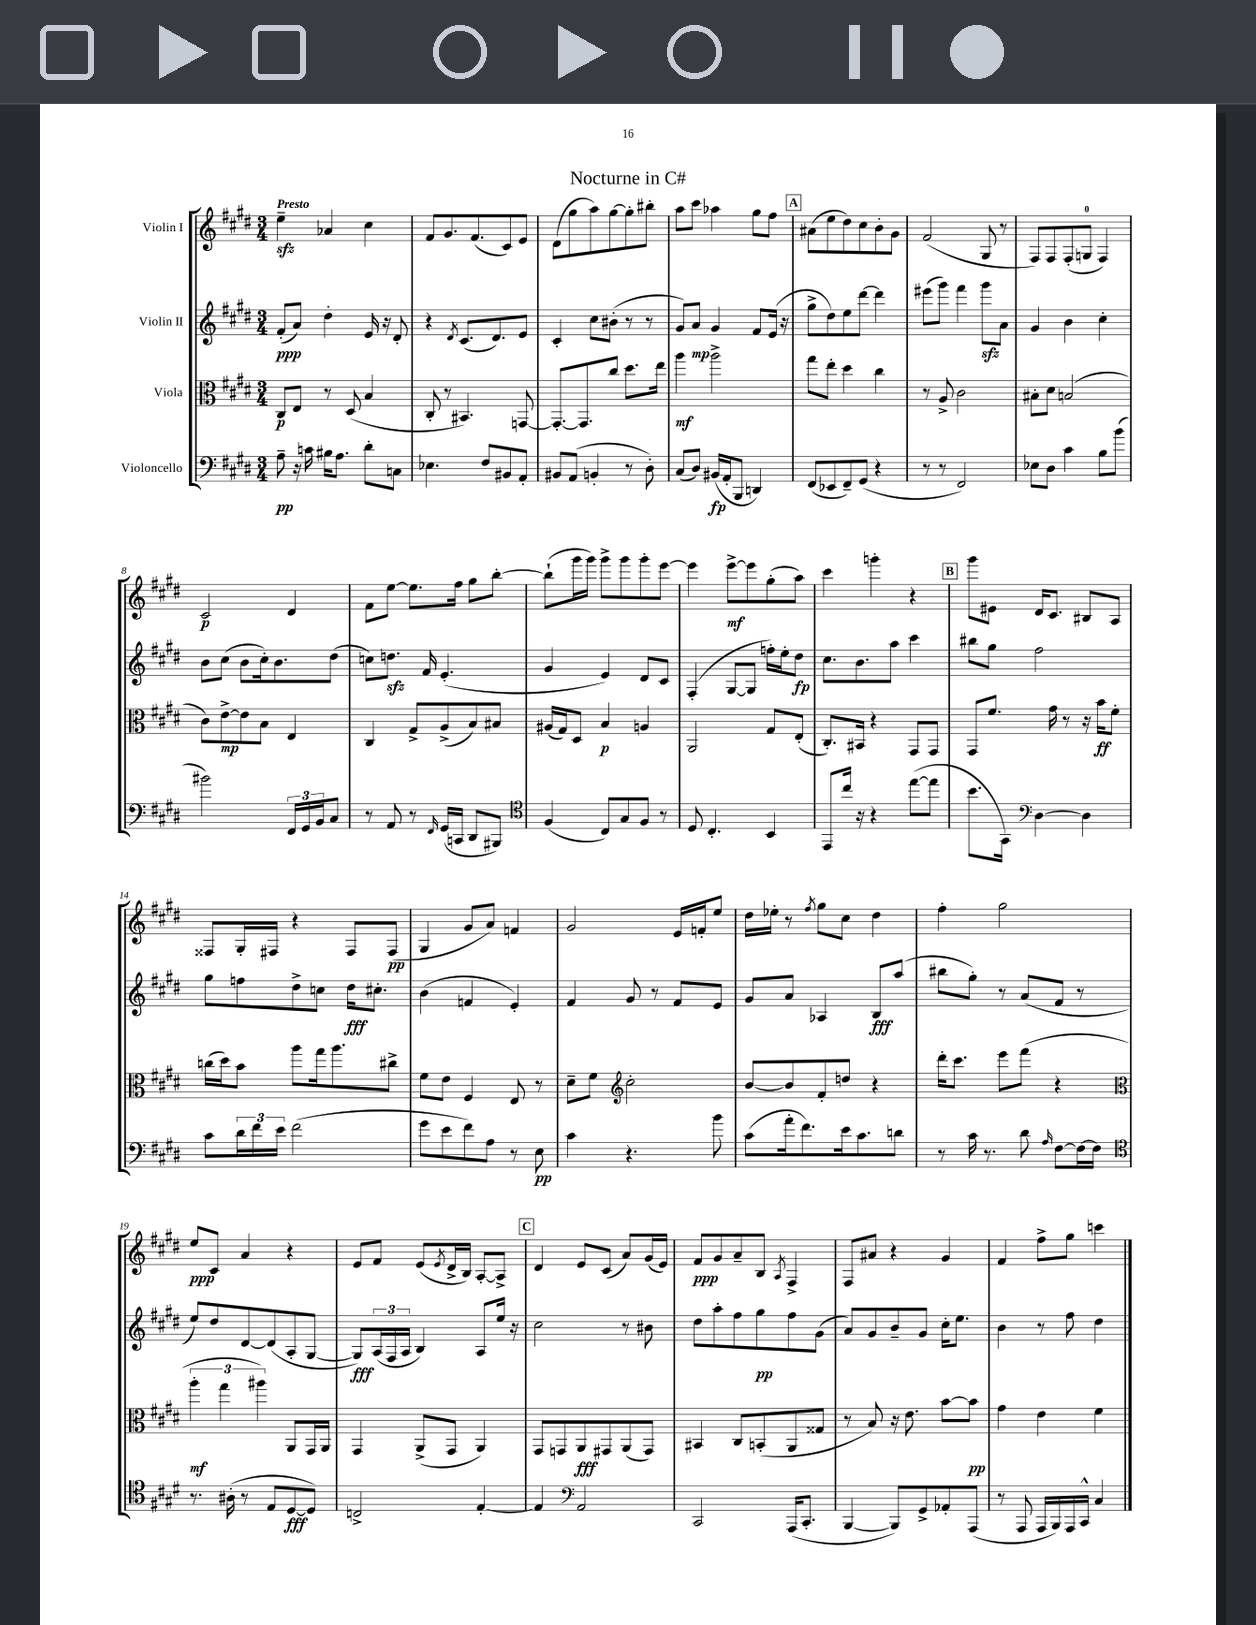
\header { title = "Nocturne in C#" }
<<
\new StaffGroup <<
\new Staff = "s0" \with { instrumentName = "Violin I" } {
    \clef treble \key e \major \numericTimeSignature \time 3/4 \tempo "Presto"
    e''4--\sfz aes'4 cis''4 |
    fis'8 gis'8. fis'8.( cis'8) e'8 |
    dis'8( gis''8 a''8) gis''8~ gis''8-. bis''8-. |
    a''8 cis'''8 aes''4 gis''8 fis''8 |
    \mark \markup { \box "A" } ais'8( e''8 dis''8) cis''8 b'8-. gis'8 |
    fis'2( gis8 r8 |
    fis8) fis8 fis8-.( g8-0 fis4) |
    cis'2\p dis'4 |
    fis'8 e''8~ e''8. fis''16 gis''8 b''8~-. |
    b''8-!( gis'''16 gis'''16) gis'''8-> gis'''8 gis'''8-. e'''8~ |
    e'''4 e'''8~->\mf e'''8 gis''8-.( a''8) |
    cis'''4 g'''4-. r4 |
    \mark \markup { \box "B" } gis'''8 eis'8 dis'16 cis'8. bis8 a8 |
    fisis8 gis16-. fis16 r4 fis8 fis8\pp( |
    gis4 gis'8 a'8) f'4 |
    gis'2 e'16 f'16-. e''8 |
    dis''16 ees''16-. r8 \acciaccatura { fis''8 } gis''8 cis''8 dis''4 |
    fis''4-. gis''2 |
    e''8\ppp cis'8 a'4 r4 |
    e'8 fis'8 e'8( \acciaccatura { e'8 } dis'16-> b16) a8~-. a8-> |
    \mark \markup { \box "C" } dis'4 e'8 cis'8( a'8) gis'16( e'16) |
    fis'8\ppp gis'8 a'8-- b8 \acciaccatura { a8 } fis4-> |
    fis8 ais'8 r4 gis'4 |
    fis'4 fis''8-> gis''8 c'''4 \bar "|." |
}
\new Staff = "s1" \with { instrumentName = "Violin II" } {
    \clef treble \key e \major \numericTimeSignature \time 3/4
    fis'8-.\ppp( a'8) dis''4-. e'16 r16 dis'8-. |
    r4 \acciaccatura { dis'8 } cis'8.( dis'8.) e'8 |
    cis'4-. cis''8 bis'8-.( r8 r8 |
    gis'8) a'8\mp gis'4 fis'8 e'16( r16 |
    \mark \markup { \box "A" } gis''8-> dis''8) e''8 dis'''8~ dis'''4 |
    eis'''8( gis'''8) fis'''4 gis'''8\sfz a'8 |
    gis'4 b'4 cis''4-. |
    b'8 cis''8( b'8 cis''16-.) b'8. dis''8( |
    c''8) d''8.\sfz fis'16 e'4.-.( |
    gis'4 e'4) dis'8 cis'8 |
    fis4-.( gis8~ gis8 f''16-.) e''16-. dis''8\fp |
    cis''8. b'8. a''8 cis'''4 |
    \mark \markup { \box "B" } bis''8 gis''8 fis''2 |
    gis''8 f''8 dis''8-> c''8 dis''16\fff cis''8.-. |
    b'4( f'4 e'4-.) |
    fis'4 gis'8 r8 fis'8 e'8 |
    gis'8 a'8 aes4 b8\fff a''8( |
    bis''8 gis''8-.) r8 a'8( fis'8 r8 |
    e''8) dis''8 dis'8~ dis'8( a8-. gis8~ |
    gis8\fff) \tuplet 3/2 { a16( fis16 a16 } b4) a8 e''16 r16 |
    \mark \markup { \box "C" } cis''2 r8 bis'8 |
    dis''8 a''8-. fis''8 gis''8\pp fis''8 gis'8( |
    a'8) gis'8 b'8-- gis'8 cis''16-. e''8. |
    b'4 r8 fis''8 dis''4 \bar "|." |
}
\new Staff = "s2" \with { instrumentName = "Viola" } {
    \clef alto \key e \major \numericTimeSignature \time 3/4
    cis8\p e8 r8 dis8( b4 |
    cis8-. r8 bis,4.) g,8~ |
    g,8.~-. g,8. cis''8 dis''8. e''16 |
    a''4\mf a''2-> |
    \mark \markup { \box "A" } gis''8 e''8-. dis''4 cis''4 |
    r8 a8-> cis'2 |
    bis8-. dis'8 b2( |
    cis'8) e'8~->\mp e'8 b8 e4 |
    cis4 gis8-> a8->( b8) bis8 |
    ais16( gis16) dis8 b4\p a4 |
    a,2 gis8 e8-.( |
    cis8.-.) bis,16 r4 gis,8 gis,8 |
    \mark \markup { \box "B" } gis,8 fis'8. gis'16 r8 r16 b'16\ff fis'8-. |
    c''16( dis''16) b'8 a''8 gis''16 a''8. cis''8-> |
    fis'8 e'8 fis4 e8 r8 |
    dis'8-- fis'8 \clef treble cis''2-. |
    b'8~ b'8 fis'8-. d''8 r4 |
    dis'''16-. cis'''8. e'''8 fis'''8( r4 |
    \clef alto \tuplet 3/2 { a''4-.\mf gis''4 ais''4) } a,8 gis,16 a,16 |
    gis,4 a,8->( gis,8 a,4) |
    \mark \markup { \box "C" } gis,8 g,8 a,8\fff gis,8 a,8( gis,8) |
    bis,4 cis8 b,8-.( a,8 gisis8 |
    r8 b8) r16 e'8. b'8~ b'8\pp |
    gis'4 e'4 fis'4 \bar "|." |
}
\new Staff = "s3" \with { instrumentName = "Violoncello" } {
    \clef bass \key e \major \numericTimeSignature \time 3/4
    a8--\pp r16 c'16 bis16 a8. dis'8-. c8 |
    ees4. fis8 bis,8 a,8-. |
    bis,8 a,8( b,4-. r8 dis8-.) |
    cis8( dis8) bis,16\fp( a,16-. b,,8 d,4) |
    \mark \markup { \box "A" } fis,8( ees,8 fis,8--) gis,8( r4 |
    r8 r8 fis,2) |
    ees8 dis8 cis'4 b8 b'8( |
    bis'2) \tuplet 3/2 { fis,16 gis,16 b,16 } cis8 |
    r8 a,8 r8 \grace { fis,16 } gis,16( c,16 dis,8 bis,,8) |
    \clef tenor fis4( cis8) gis8 fis8 r8 |
    dis8 cis4.-. b,4 |
    e,8 cis''16 r16 r4 e''8~( e''8 |
    \mark \markup { \box "B" } b'8. gis,16) \clef bass dis4~ dis4 |
    cis'8 \tuplet 3/2 { dis'16 fis'16 e'16 } fis'2( |
    gis'8 e'8 fis'8) a8 r8 e8\pp |
    cis'4 r4. b'8 |
    cis'8( a'16-. fis'8.) e'16 cis'8. d'8 |
    r8 cis'16 r8. dis'8 \grace { a16 } fis8~ fis16~ fis16 |
    \clef tenor r8. ais16-.( r8 e8 dis8~\fff dis8) |
    c2-> e4~-. |
    \mark \markup { \box "C" } e4 \clef bass a,2 |
    cis,2 a,,16( cis,8.-. |
    b,,4~ b,,8) gis,8-> aes,8-. a,,8( |
    r8 a,,8 a,,16 b,,16) a,,16 cis,16-^ cis4 \bar "|." |
}
>>
>>
